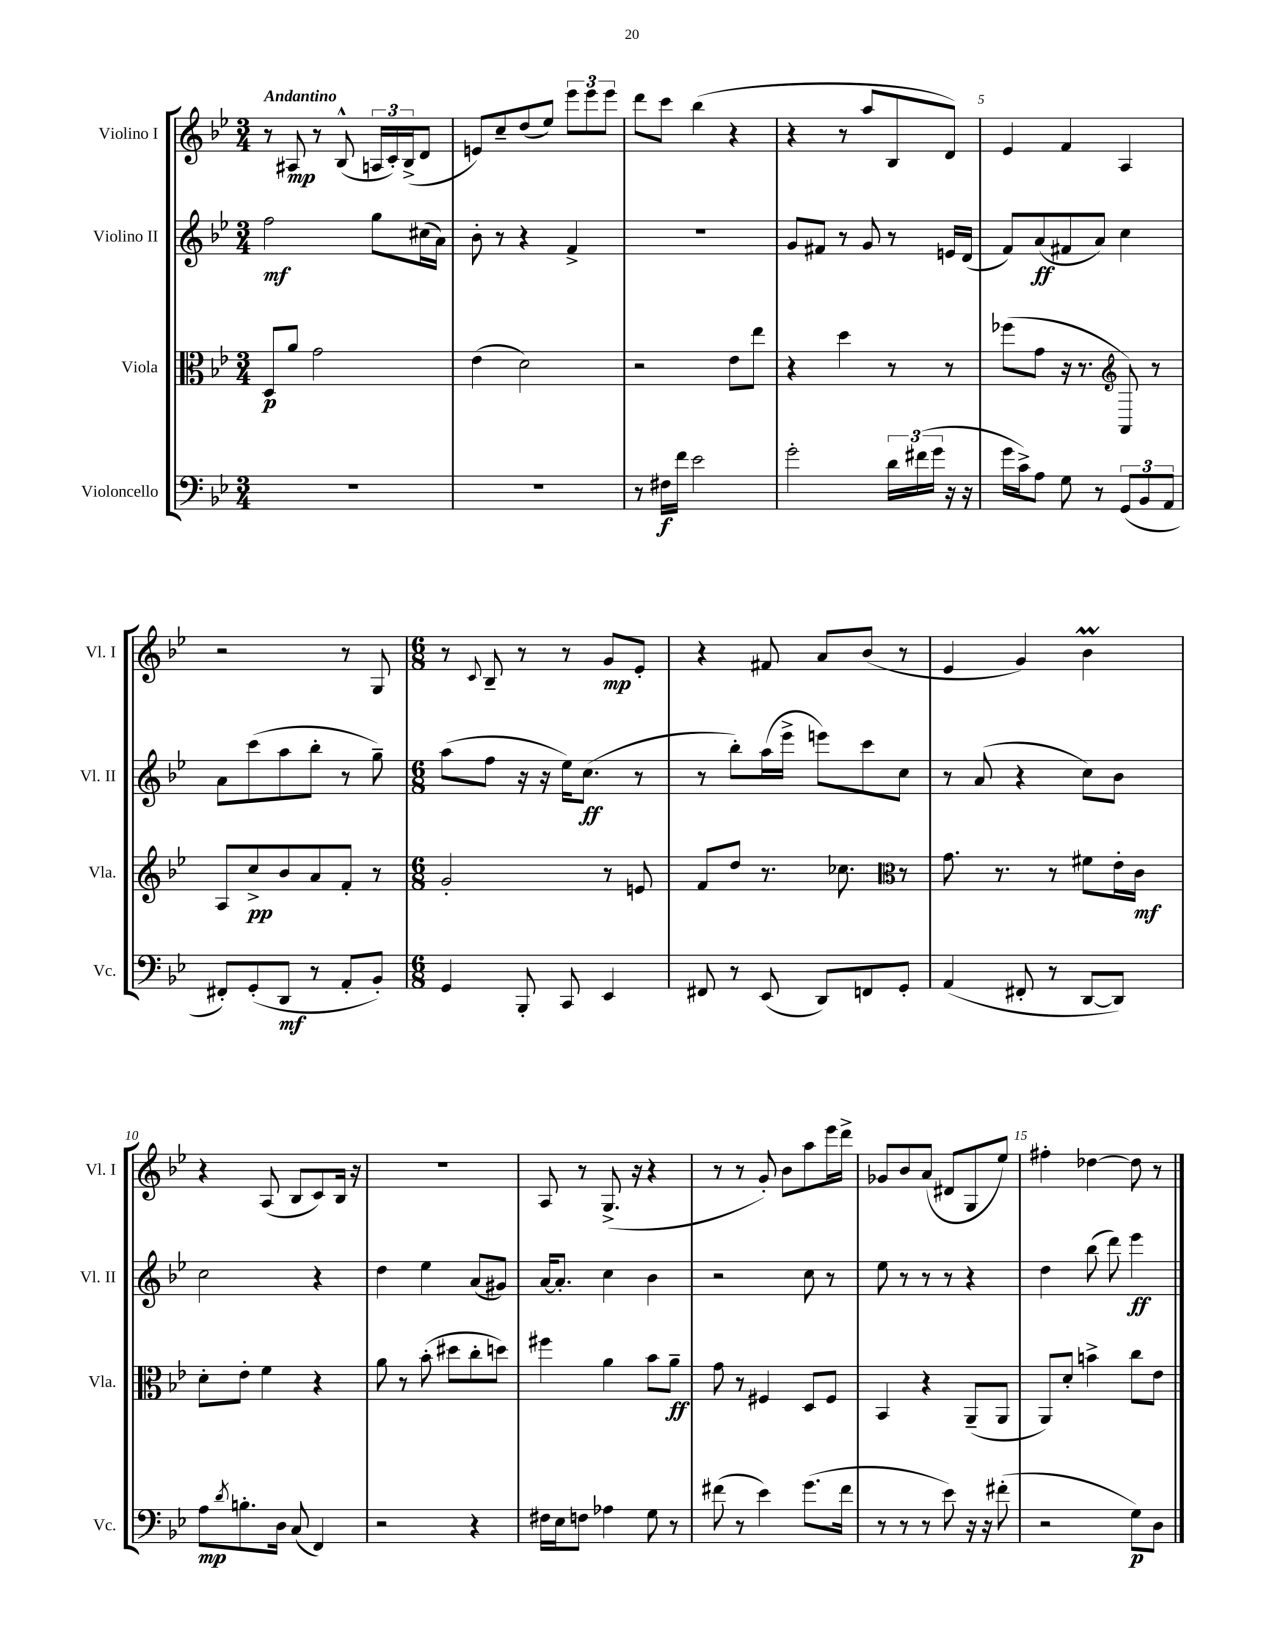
<<
\new StaffGroup <<
\new Staff = "s0" \with { instrumentName = "Violino I" shortInstrumentName = "Vl. I" } {
    \clef treble \key bes \major \numericTimeSignature \time 3/4 \tempo "Andantino"
    r8 ais8\mp r8 bes8-^( \tuplet 3/2 { a16 c'16-.) bes16->( } d'8 |
    e'8) c''8-- d''8( ees''8) \tuplet 3/2 { ees'''8 ees'''8 ees'''8 } |
    d'''8 c'''8 bes''4( r4 |
    r4 r8 a''8 bes8 d'8) |
    ees'4 f'4 a4 |
    r2 r8 g8 |
    \numericTimeSignature \time 6/8 r8 \appoggiatura { c'8 } bes8-- r8 r8 g'8\mp ees'8-. |
    r4 fis'8 a'8 bes'8( r8 |
    ees'4 g'4) bes'4\prall |
    r4 a8( bes8 c'8) bes16 r16 |
    R2. |
    a8 r8 g8.->( r16 r4 |
    r8 r8 g'8-.) bes'8 a''8 ees'''16 d'''16-> |
    ges'8 bes'8 a'8( dis'8 g8 ees''8) |
    fis''4-. des''4~ des''8 r8 \bar "|." |
}
\new Staff = "s1" \with { instrumentName = "Violino II" shortInstrumentName = "Vl. II" } {
    \clef treble \key bes \major \numericTimeSignature \time 3/4
    f''2\mf g''8 cis''16( a'16) |
    bes'8-. r8 r4 f'4-> |
    R2. |
    g'8 fis'8 r8 g'8 r8 e'16 d'16( |
    f'8) a'8\ff( fis'8 a'8) c''4 |
    a'8 c'''8( a''8 bes''8-. r8 g''8--) |
    \numericTimeSignature \time 6/8 a''8( f''8 r16 r16 ees''16) c''8.\ff( r8 |
    r8 bes''8-.) a''16( ees'''16-> e'''8) c'''8 c''8 |
    r8 a'8( r4 c''8) bes'8 |
    c''2 r4 |
    d''4 ees''4 a'8( gis'8) |
    a'16~ a'8.-. c''4 bes'4 |
    r2 c''8 r8 |
    ees''8 r8 r8 r8 r4 |
    d''4 bes''8( d'''8) ees'''4\ff \bar "|." |
}
\new Staff = "s2" \with { instrumentName = "Viola" shortInstrumentName = "Vla." } {
    \clef alto \key bes \major \numericTimeSignature \time 3/4
    d8\p a'8 g'2 |
    ees'4( d'2) |
    r2 ees'8 ees''8 |
    r4 d''4 r8 r8 |
    fes''8( g'8 r16 r8. a,8) r8 |
    \clef treble a8 c''8->\pp bes'8 a'8 f'8-. r8 |
    \numericTimeSignature \time 6/8 g'2-. r8 e'8 |
    f'8 d''8 r8. ces''8. r8 |
    \clef alto g'8. r8. r8 fis'8 ees'16-. c'16\mf |
    d'8-. ees'8-. f'4 r4 |
    a'8 r8 bes'8-.( dis''8 c''8-. d''8) |
    fis''4 a'4 bes'8 a'8--\ff |
    g'8 r8 fis4 d8 fis8 |
    bes,4 r4 a,8--( a,8 |
    a,8) d'8-. b'4-> c''8 ees'8 \bar "|." |
}
\new Staff = "s3" \with { instrumentName = "Violoncello" shortInstrumentName = "Vc." } {
    \clef bass \key bes \major \numericTimeSignature \time 3/4
    R2. |
    R2. |
    r8 fis16\f f'16 ees'2 |
    g'2-. \tuplet 3/2 { d'16 fis'16( g'16 } r16 r16 |
    g'16 c'16->) a8 g8 r8 \tuplet 3/2 { g,8( bes,8 a,8 } |
    fis,8-.) g,8-.( d,8\mf r8 a,8-. bes,8-.) |
    \numericTimeSignature \time 6/8 g,4 bes,,8-. c,8 ees,4 |
    fis,8 r8 ees,8( d,8) f,8 g,8-. |
    a,4( fis,8-. r8 d,8~ d,8) |
    a8\mp \acciaccatura { d'8 } b8.-. d16 c8( f,4) |
    r2 r4 |
    fis16 ees16 f8 aes4 g8 r8 |
    fis'8( r8 ees'4) g'8.( fis'16 |
    r8 r8 r8 ees'8) r16 r16 fis'8-.( |
    r2 g8\p) d8 \bar "|." |
}
>>
>>
\layout { \context { \Score \override BarNumber.break-visibility = ##(#f #t #t) barNumberVisibility = #(every-nth-bar-number-visible 5) } }
